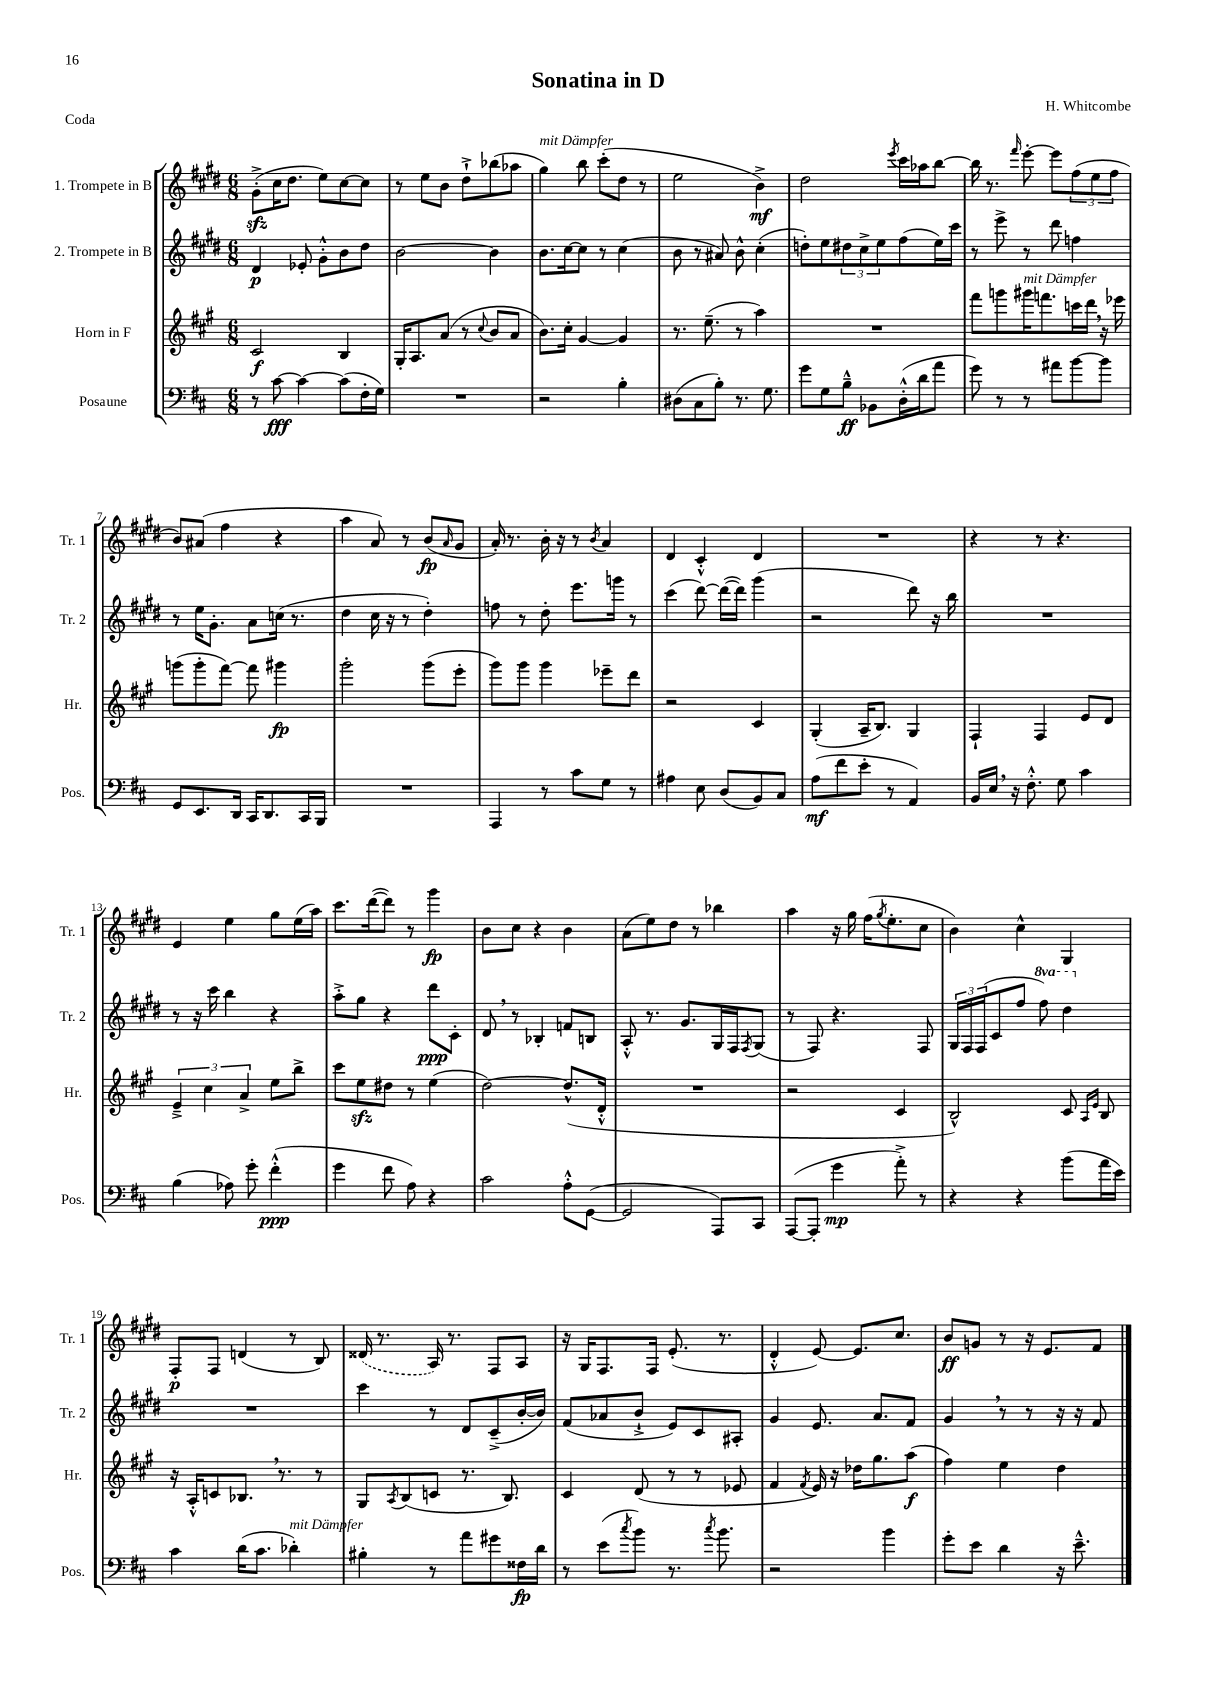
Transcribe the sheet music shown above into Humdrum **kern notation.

**kern	**dynam	**kern	**dynam	**kern	**dynam	**kern	**dynam
*part4	*part4	*part3	*part3	*part2	*part2	*part1	*part1
*staff4	*staff4	*staff3	*staff3	*staff2	*staff2	*staff1	*staff1
*I"Posaune	*	*I"Horn in F	*	*I"2. Trompete in B	*	*I"1. Trompete in B	*
*I'Pos.	*	*I'Hr.	*	*I'Tr. 2	*	*I'Tr. 1	*
*clefF4	*	*clefG2	*	*clefG2	*	*clefG2	*
*k[f#c#]	*	*k[f#c#g#]	*	*k[f#c#g#d#]	*	*k[f#c#g#d#]	*
*M6/8	*	*M6/8	*	*M6/8	*	*M6/8	*
=1	=1	=1	=1	=1	=1	=1	=1
8r	.	2c#/	f	4d#/	p	(8g#zz'^\L	.
[8c#\	fff	.	.	.	.	16cc#\K	.
.	.	.	.	.	.	8.dd#\J	.
4c#\_	.	.	.	8e-X'/	.	.	.
.	.	.	.	8g#'^^\L	.	8ee\L)	.
(8c#\L]	.	4B/	.	8b\	.	[8cc#\	.
16F#'\L	.	.	.	8dd#\J	.	8cc#\J]	.
16G\JJ)	.	.	.	.	.	.	.
=2	=2	=2	=2	=2	=2	=2	=2
2.r	.	16G#'/KL	.	[2b\	.	8r	.
.	.	8.A/	.	.	.	.	.
.	.	.	.	.	.	8ee\L	.
.	.	(8a/J	.	.	.	8b\J	.
.	.	8r	.	.	.	8dd#`^\L	.
.	.	8qqcc#/	.	.	.	.	.
.	.	8b/L	.	4b\]	.	(8bb-X\	.
.	.	8a/J	.	.	.	8aa-X\J	.
=3	=3	=3	=3	=3	=3	=3	=3
!	!	!	!	!	!	!LO:TX:a:i:t=mit Dämpfer	!
2r	.	8.b\L)	.	8.b\L	.	4gg#\)	.
.	.	16cc#'\Jk	.	[16cc#\k	.	.	.
.	.	[4g#/	.	8cc#\J]	.	8bb\	.
.	.	.	.	8r	.	(8ccc#'\L	.
4B'\	.	4g#/]	.	(4cc#\	.	8dd#\J	.
.	.	.	.	.	.	8r	.
=4	=4	=4	=4	=4	=4	=4	=4
(8D#X\L	.	8.r	.	8b\	.	2ee\	.
8C#\	.	.	.	8r	.	.	.
.	.	(8.ee~\	.	.	.	.	.
8B'\J)	.	.	.	8a#X/)	.	.	.
8.r	.	8r	.	8b^^\	.	.	.
.	.	4aa\)	.	(4cc#'\	.	4b^\)	mf
8.G\	.	.	.	.	.	.	.
=5	=5	=5	=5	=5	=5	=5	=5
8g\L	.	2.r	.	8ddn'\L)	.	2dd#\	.
8G\	.	.	.	8ee\	.	.	.
8B~^^\J	ff	.	.	12dd#X\	.	.	.
.	.	.	.	12cc#^\	.	.	.
8BB-X\L	.	.	.	.	.	.	.
.	.	.	.	12ee\	.	.	.
.	.	.	.	.	.	8qeee/	.
(16D'^^\L	.	.	.	(8ff#\	.	16ccc#\LL	.
16d\J	.	.	.	.	.	16aa-X\J	.
8a\J	.	.	.	16ee\L)	.	[8bb\J	.
.	.	.	.	16ccc#\JJ	.	.	.
=6	=6	=6	=6	=6	=6	=6	=6
8g\)	.	8fff#\L	.	8r	.	16bb\]	.
.	.	.	.	.	.	8.r	.
8r	.	8gggn\	.	8eee^\	.	.	.
.	.	.	.	.	.	16qqfff#/	.
!	!	!LO:TX:a:i:t=mit Dämpfer	!	!	!	!	!
8r	.	16ggg#X\K	.	8r	.	[8eee'\	.
.	.	8.fffn\	.	.	.	.	.
8a#X\L	.	.	.	8ddd#\	.	8eee\L]	.
[8b\	.	16cccn\L	.	4ffn\	.	(12ff#\	.
.	.	16ddd,\JJ	.	.	.	.	.
.	.	.	.	.	.	12ee\	.
8b\J]	.	16r	.	.	.	.	.
.	.	.	.	.	.	12ff#\J	.
.	.	16eee-X\	.	.	.	.	.
!!LO:LB:g=z
=7	=7	=7	=7	=7	=7	=7	=7
8GG/L	.	(8gggn\L	.	8r	.	8b/L)	.
8.EE/	.	8ggg'\	.	16ee\KL	.	(8a#X/J	.
.	.	.	.	8.g#'\J	.	.	.
.	.	[8fff#\J)	.	.	.	4ff#\	.
16DD/Jk	.	.	.	.	.	.	.
16CC#/KL	.	8fff#\]	.	8a\L	.	.	.
8.DD/	.	.	.	.	.	.	.
.	.	4ggg#X\	fp	(16ccn\Jk	.	4r	.
.	.	.	.	8.r	.	.	.
16CC#/L	.	.	.	.	.	.	.
16BBB/JJ	.	.	.	.	.	.	.
=8	=8	=8	=8	=8	=8	=8	=8
2.r	.	2ggg#'\	.	4dd#\	.	4aa\	.
.	.	.	.	16cc#\	.	8a/)	.
.	.	.	.	16r	.	.	.
.	.	.	.	8r	.	8r	.
.	.	(8ggg#\L	.	4dd#'\)	.	(8b/L	fp
.	.	.	.	.	.	16qqa/	.
.	.	8eee'\J	.	.	.	8g#/J	.
=9	=9	=9	=9	=9	=9	=9	=9
4AAA/	.	8ggg#\L)	.	8ffn\	.	16a'/)	.
.	.	.	.	.	.	8.r	.
.	.	8ggg#\J	.	8r	.	.	.
8r	.	4ggg#\	.	8dd#'\	.	16b'\	.
.	.	.	.	.	.	16r	.
8c#\L	.	.	.	8.eee\L	.	8r	.
.	.	.	.	.	.	8qb/	.
8G\J	.	8eee-X~\L	.	.	.	4a/	.
.	.	.	.	16gggn\Jk	.	.	.
8r	.	8ddd\J	.	8r	.	.	.
=10	=10	=10	=10	=10	=10	=10	=10
4A#X\	.	2r	.	(4ccc#\	.	4d#/	.
8E\	.	.	.	[8ddd#\)	.	4c#'^^/	.
(8D/L	.	.	.	(16ddd#\LL_	.	.	.
.	.	.	.	16ddd#\JJ])	.	.	.
8BB/)	.	4c#/	.	(4ggg#\	.	4d#/	.
8C#/J	.	.	.	.	.	.	.
=11	=11	=11	=11	=11	=11	=11	=11
(8A\L	mf	(4G#'/	.	2r	.	2.r	.
8f#\	.	.	.	.	.	.	.
8e'\J	.	16A~/KL	.	.	.	.	.
.	.	8.B/J)	.	.	.	.	.
8r	.	.	.	.	.	.	.
4AA/)	.	4G#/	.	8ddd#\)	.	.	.
.	.	.	.	16r	.	.	.
.	.	.	.	16bb\	.	.	.
=12	=12	=12	=12	=12	=12	=12	=12
16BB/LL	.	4F#`/	.	2.r	.	4r	.
16E,/JJ	.	.	.	.	.	.	.
16r	.	.	.	.	.	.	.
8.F#'^^\	.	.	.	.	.	.	.
.	.	4F#/	.	.	.	8r	.
8G\	.	.	.	.	.	4.r	.
4c#\	.	8e/L	.	.	.	.	.
.	.	8d/J	.	.	.	.	.
!!LO:LB:g=z
=13	=13	=13	=13	=13	=13	=13	=13
(4B\	.	6e~^/	.	8r	.	4e/	.
.	.	.	.	16r	.	.	.
.	.	6cc#\	.	.	.	.	.
.	.	.	.	16ccc#\	.	.	.
8A-X\)	.	.	.	4bb\	.	4ee\	.
.	.	6a^/	.	.	.	.	.
8g'\	.	.	.	.	.	.	.
(4f#'^^\	ppp	8ee\L	.	4r	.	8gg#\L	.
.	.	8bb^\J	.	.	.	(16ee\L	.
.	.	.	.	.	.	16aa\JJ)	.
=14	=14	=14	=14	=14	=14	=14	=14
4g\	.	8ccc#\L	.	8aa'^\L	.	8.ccc#\L	.
.	.	8eezz\	.	8gg#\J	.	.	.
.	.	.	.	.	.	([16ddd#\k	.
8f#\	.	8dd#X\J	.	4r	.	8ddd#\J])	.
8A\)	.	8r	.	.	.	8r	.
4r	.	(4ee\	.	8ddd#\L	ppp	4ggg#\	fp
.	.	.	.	8c#'\J	.	.	.
=15	=15	=15	=15	=15	=15	=15	=15
2c#\	.	[2dd\)	.	8d#,/	.	8b\L	.
.	.	.	.	8r	.	8cc#\J	.
.	.	.	.	4B-X'/	.	4r	.
8A'^^\L	.	(8.dd^^/L]	.	8fn/L	.	4b\	.
([8GG\J	.	.	.	8Bn/J	.	.	.
.	.	16d'^^/Jk	.	.	.	.	.
=16	=16	=16	=16	=16	=16	=16	=16
2GG/]	.	2.r	.	8A'^^/	.	(8a\L	.
.	.	.	.	8.r	.	8ee\)	.
.	.	.	.	.	.	8dd#\J	.
.	.	.	.	8.g#/L	.	.	.
.	.	.	.	.	.	8r	.
8AAA/L)	.	.	.	16G#/L	.	4bb-X\	.
.	.	.	.	16F#/J	.	.	.
.	.	.	.	8qF#/	.	.	.
8CC#/J	.	.	.	(8G#/J	.	.	.
=17	=17	=17	=17	=17	=17	=17	=17
([8AAA/L	.	2r	.	8r	.	4aa\	.
8AAA'/J]	.	.	.	8F#/)	.	.	.
4g\	mp	.	.	4.r	.	16r	.
.	.	.	.	.	.	16gg#\	.
.	.	.	.	.	.	(16ff#\KL	.
.	.	.	.	.	.	8qgg#/	.
.	.	.	.	.	.	8.ee'\	.
8a'^\)	.	4c#/	.	.	.	.	.
8r	.	.	.	8F#/	.	8cc#\J	.
=18	=18	=18	=18	=18	=18	=18	=18
4r	.	2B^^/)	.	24G#/LL	.	4b\)	.
.	.	.	.	24F#/	.	.	.
.	.	.	.	(24F#/J	.	.	.
.	.	.	.	8c#/	.	.	.
4r	.	.	.	8ff#/J	.	4cc#^^\	.
*	*	*	*	*8va	*	*	*
.	.	.	.	8fff#\)	.	.	.
(8b\L	.	8c#/	.	4ddd#\	.	4G#/	.
.	.	16qqA/LL	.	.	.	.	.
.	.	16qqe/JJ	.	.	.	.	.
16a\L	.	8B/	.	.	.	.	.
16e\JJ)	.	.	.	.	.	.	.
!!LO:LB:g=z
=19	=19	=19	=19	=19	=19	=19	=19
*	*	*	*	*X8va	*	*	*
4c#\	.	16r	.	2.r	.	8F#'/L	p
.	.	16A'^^/KL	.	.	.	.	.
.	.	8cn/	.	.	.	8F#/J	.
(16d\KL	.	8.B-X,/J	.	.	.	(4dn/	.
8.c#\J	.	.	.	.	.	.	.
.	.	8.r	.	.	.	.	.
!LO:TX:a:i:t=mit Dämpfer	!	!	!	!	!	!	!
4d-X'\)	.	.	.	.	.	8r	.
.	.	8r	.	.	.	8B/)	.
=20	=20	=20	=20	=20	=20	=20	=20
4B#X'\	.	8G#/L	.	4ccc#\	.	(16d##X/	.
.	.	.	.	.	.	8.r	.
.	.	8qA/	.	.	.	.	.
.	.	(8B/	.	.	.	.	.
8r	.	8cn/J	.	8r	.	16A/)	.
.	.	.	.	.	.	8.r	.
8a\L	.	8.r	.	8d#/L	.	.	.
8g#X\	.	.	.	(8c#~^/	.	8F#/L	.
.	.	8.B/)	.	.	.	.	.
16F##X\L	fp	.	.	[16b'/L	.	8A/J	.
16d\JJ	.	.	.	16b/JJ])	.	.	.
=21	=21	=21	=21	=21	=21	=21	=21
8r	.	4c#/	.	(8f#/L	.	16r	.
.	.	.	.	.	.	16G#/KL	.
(8e\L	.	.	.	8a-X/	.	8.F#/	.
8qcc#/	.	.	.	.	.	.	.
8b\J)	.	(8d/	.	8b`^/J	.	.	.
.	.	.	.	.	.	16F#/Jk	.
8.r	.	8r	.	8e/L)	.	(8.e'/	.
.	.	8r	.	8c#/	.	.	.
8qcc#/	.	.	.	.	.	.	.
8.b\	.	.	.	.	.	8.r	.
.	.	8e-X/	.	8A#X'/J	.	.	.
=22	=22	=22	=22	=22	=22	=22	=22
2r	.	4f#/	.	4g#/	.	4d#'^^/	.
.	.	8qf#/	.	.	.	.	.
.	.	16e/)	.	8.e/	.	[8e/)	.
.	.	16r	.	.	.	.	.
.	.	16dd-X\KL	.	.	.	8.e/L]	.
.	.	8.gg#\	.	8.a/L	.	.	.
4b\	.	.	.	.	.	.	.
.	.	.	.	.	.	8.cc#/J	.
.	.	(8aa\J	f	8f#/J	.	.	.
=23	=23	=23	=23	=23	=23	=23	=23
8g'\L	.	4ff#\)	.	4g#,/	.	8b/L	ff
8e\J	.	.	.	.	.	8gn/J	.
4d\	.	4ee\	.	8r	.	8r	.
.	.	.	.	8r	.	16r	.
.	.	.	.	.	.	8.e/L	.
16r	.	4dd\	.	16r	.	.	.
8.e~^^\	.	.	.	16r	.	.	.
.	.	.	.	8f#/	.	8f#/J	.
==	==	==	==	==	==	==	==
*-	*-	*-	*-	*-	*-	*-	*-
